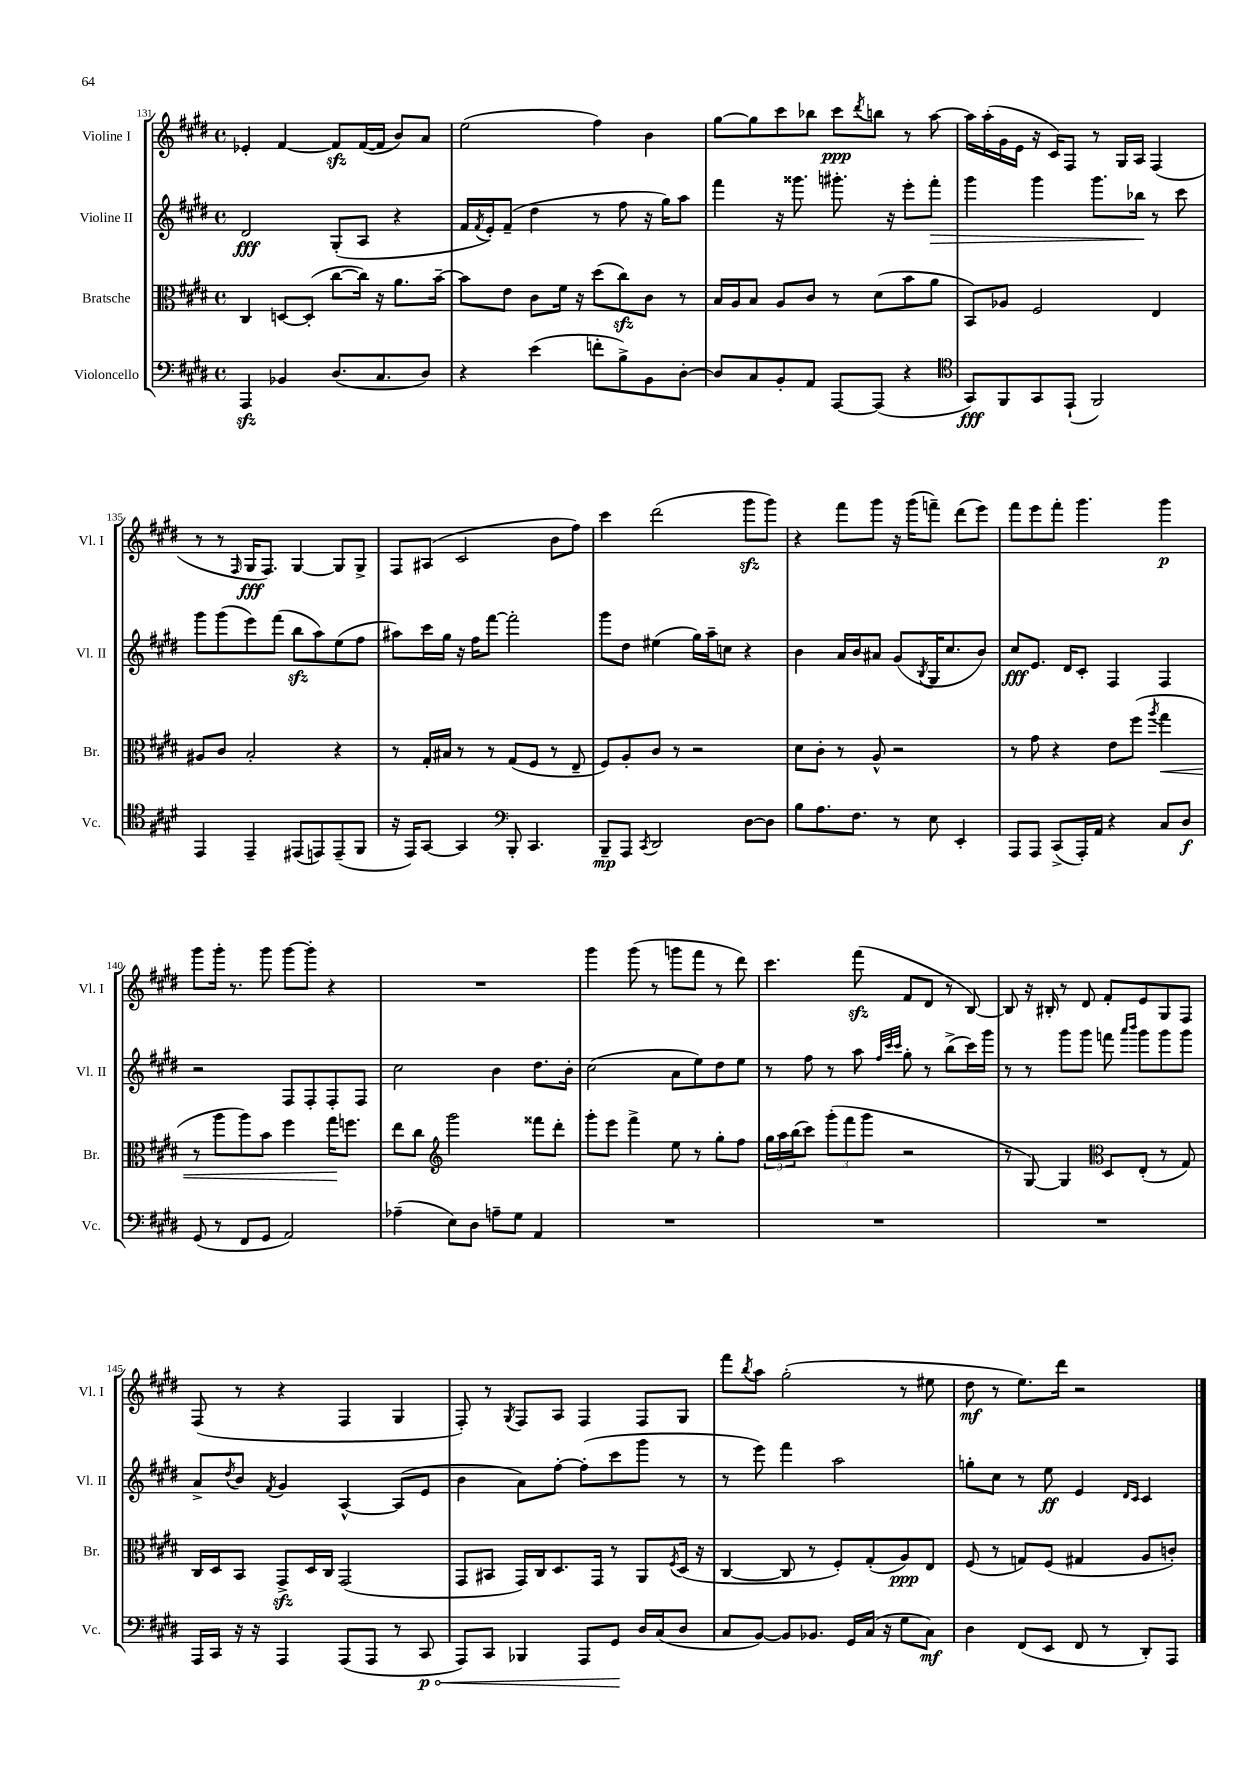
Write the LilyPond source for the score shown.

<<
\new StaffGroup <<
\new Staff = "s0" \with { instrumentName = "Violine I" shortInstrumentName = "Vl. I" } {
    \clef treble \key e \major \defaultTimeSignature \time 4/4
    ees'4-. fis'4~ fis'8\sfz fis'16~( fis'16 b'8) a'8 |
    e''2( fis''4) b'4 |
    gis''8~ gis''8 cis'''8 bes''8 cis'''8\ppp \acciaccatura { dis'''8 } b''8 r8 a''8~ |
    a''16 a''16-.( gis'16 e'16 r16 cis'16) fis8 r8 gis16 a16 fis4( |
    r8 r8 \grace { fis16 } gis16\fff fis8.) gis4~ gis8 gis8-> |
    fis8 ais8( cis'2 b'8 fis''8) |
    cis'''4 dis'''2( gis'''8\sfz gis'''8) |
    r4 fis'''8 gis'''8 r16 gis'''16( f'''8--) dis'''8( e'''8) |
    fis'''8 e'''8 fis'''8-. gis'''4. gis'''4\p |
    gis'''8 gis'''16-. r8. gis'''8 gis'''8~ gis'''8-. r4 |
    R1 |
    gis'''4 gis'''8( r8 g'''8 fis'''8 r8 dis'''8) |
    cis'''4. fis'''8\sfz( fis'8 dis'8 r8 b8~) |
    b8 r16 bis16-. r8 dis'8 fis'8-. e'8 gis8 fis8 |
    fis8( r8 r4 fis4 gis4 |
    fis8-.) r8 \acciaccatura { gis8 } fis8 a8 fis4 fis8 gis8 |
    fis'''8 \acciaccatura { b''8 } a''8 gis''2-.( r8 eis''8 |
    dis''8\mf r8 e''8.) dis'''16 r2 \bar "|." |
}
\new Staff = "s1" \with { instrumentName = "Violine II" shortInstrumentName = "Vl. II" } {
    \clef treble \key e \major \defaultTimeSignature \time 4/4
    dis'2\fff gis8-.( a8 r4 |
    fis'16 \acciaccatura { fis'8 } e'16-.) fis'8--( dis''4 r8 fis''8 r16 gis''16) a''8 |
    fis'''4 r16 gisis'''8. gis'''8.-. r16 e'''8-. fis'''8-.\> |
    gis'''4 gis'''4 gis'''8. bes''16\! r8 cis'''8 |
    gis'''8 gis'''8( e'''8) fis'''8( b''8\sfz a''8) e''8( fis''8 |
    ais''8) cis'''16 gis''16 r16 fis''16 fis'''8~ fis'''2-. |
    gis'''8 dis''8 eis''4( gis''16) a''16-- c''8 r4 |
    b'4 a'16 b'16 ais'8 gis'8( \acciaccatura { b8 } gis16 cis''8. b'8) |
    cis''8\fff e'8. dis'16 cis'8-. fis4 fis4 |
    r2 fis8 fis8-. fis8-. fis8 |
    cis''2 b'4 dis''8. b'16-. |
    cis''2( a'8 e''8) dis''8 e''8 |
    r8 fis''8 r8 a''8 \grace { fis''32 cis'''32 cis'''32 } gis''8-. r8 b''8->( cis'''16) gis'''16 |
    r8 r8 gis'''8 gis'''8 f'''8 \grace { a'''16 b'''16 } gis'''8 gis'''8 gis'''8 |
    a'8-> \acciaccatura { dis''8 } b'8 \acciaccatura { fis'8 } gis'4 a4~-^ a8( e'8 |
    b'4 a'8) fis''8~-. fis''8-.( cis'''8 gis'''8 r8 |
    r8 e'''8) fis'''4 a''2 |
    g''8-. cis''8 r8 e''8\ff e'4 \grace { dis'16 cis'16 } cis'4 \bar "|." |
}
\new Staff = "s2" \with { instrumentName = "Bratsche" shortInstrumentName = "Br." } {
    \clef alto \key e \major \defaultTimeSignature \time 4/4
    cis4 d8~ d8-.( cis''8~ cis''16) r16 a'8. b'16~-- |
    b'8 e'8 cis'8 fis'16 r16 dis''8( cis''8\sfz) cis'8 r8 |
    b16 a16 b8 a8 cis'8 r8 dis'8( b'8 a'8 |
    b,8) aes8 fis2 e4 |
    ais8 cis'8 b2-. r4 |
    r8 gis16-. bis16 r8 r8 gis8( fis8 r8 e8-- |
    fis8) a8-. cis'8 r8 r2 |
    dis'8 cis'8-. r8 a8-^ r2 |
    r8 gis'8 r4 e'8 fis''8( \acciaccatura { a''8 } gis''4\< |
    r8 a''8 a''8) b'8 fis''4 gis''16\! f''8. |
    e''8 cis''8 \clef treble gis'''2 fisis'''8 dis'''8-. |
    gis'''8-. e'''8 fis'''4-> e''8 r8 gis''8-. fis''8 |
    \tuplet 3/2 { gis''16 a''16 b''16( } cis'''8) \tuplet 3/2 { gis'''8-.( fis'''8 gis'''8 } r2 |
    r8 gis8~) gis4 \clef alto dis8 e8-.( r8 gis8) |
    cis16 dis16 b,8 gis,8->\sfz dis16 cis16 gis,2( |
    gis,8 bis,8 gis,16) cis16 dis8. gis,16 r8 a,8 \acciaccatura { fis8 } dis16( r16 |
    cis4~ cis8 r8 fis8-.) gis8-.( a8\ppp) e8 |
    fis8( r8 g8) fis8( gis4 a8 c'8-.) \bar "|." |
}
\new Staff = "s3" \with { instrumentName = "Violoncello" shortInstrumentName = "Vc." } {
    \clef bass \key e \major \defaultTimeSignature \time 4/4
    a,,4\sfz bes,4 dis8.( cis8. dis8) |
    r4 e'4( f'8-. b8->) b,8 dis8~-. |
    dis8 cis8 b,8-. a,8 a,,8~ a,,8( r4 |
    \clef tenor gis,8\fff) fis,8 gis,8 e,8-!( fis,2) |
    e,4 e,4-- eis,8( e,8) e,8--( fis,8 |
    r16 e,16) gis,8~ gis,4 \clef bass b,,8-. cis,4. |
    b,,8--\mp a,,8 \acciaccatura { cis,8 } dis,2 dis8~ dis8 |
    b8 a8. fis8. r8 e8 e,4-. |
    a,,8 a,,8 cis,8->( a,,16-.) a,16 r4 cis8 dis8\f |
    gis,8( r8 fis,8 gis,8 a,2) |
    aes4--( e8) dis8 a8-- gis8 a,4 |
    R1 |
    R1 |
    R1 |
    a,,16 cis,16 r16 r16 a,,4 a,,8( a,,8 r8 \once \override Hairpin.circled-tip = ##t cis,8\p\< |
    a,,8) cis,8 bes,,4 a,,8 gis,8\! dis16 cis16( dis8 |
    cis8 b,8~) b,8 bes,8. gis,16 cis16( r16 gis8 cis8\mf) |
    dis4 fis,8( e,8 fis,8 r8 dis,8-.) a,,8 \bar "|." |
}
>>
>>
\layout { \context { \Score currentBarNumber = #131 } }
